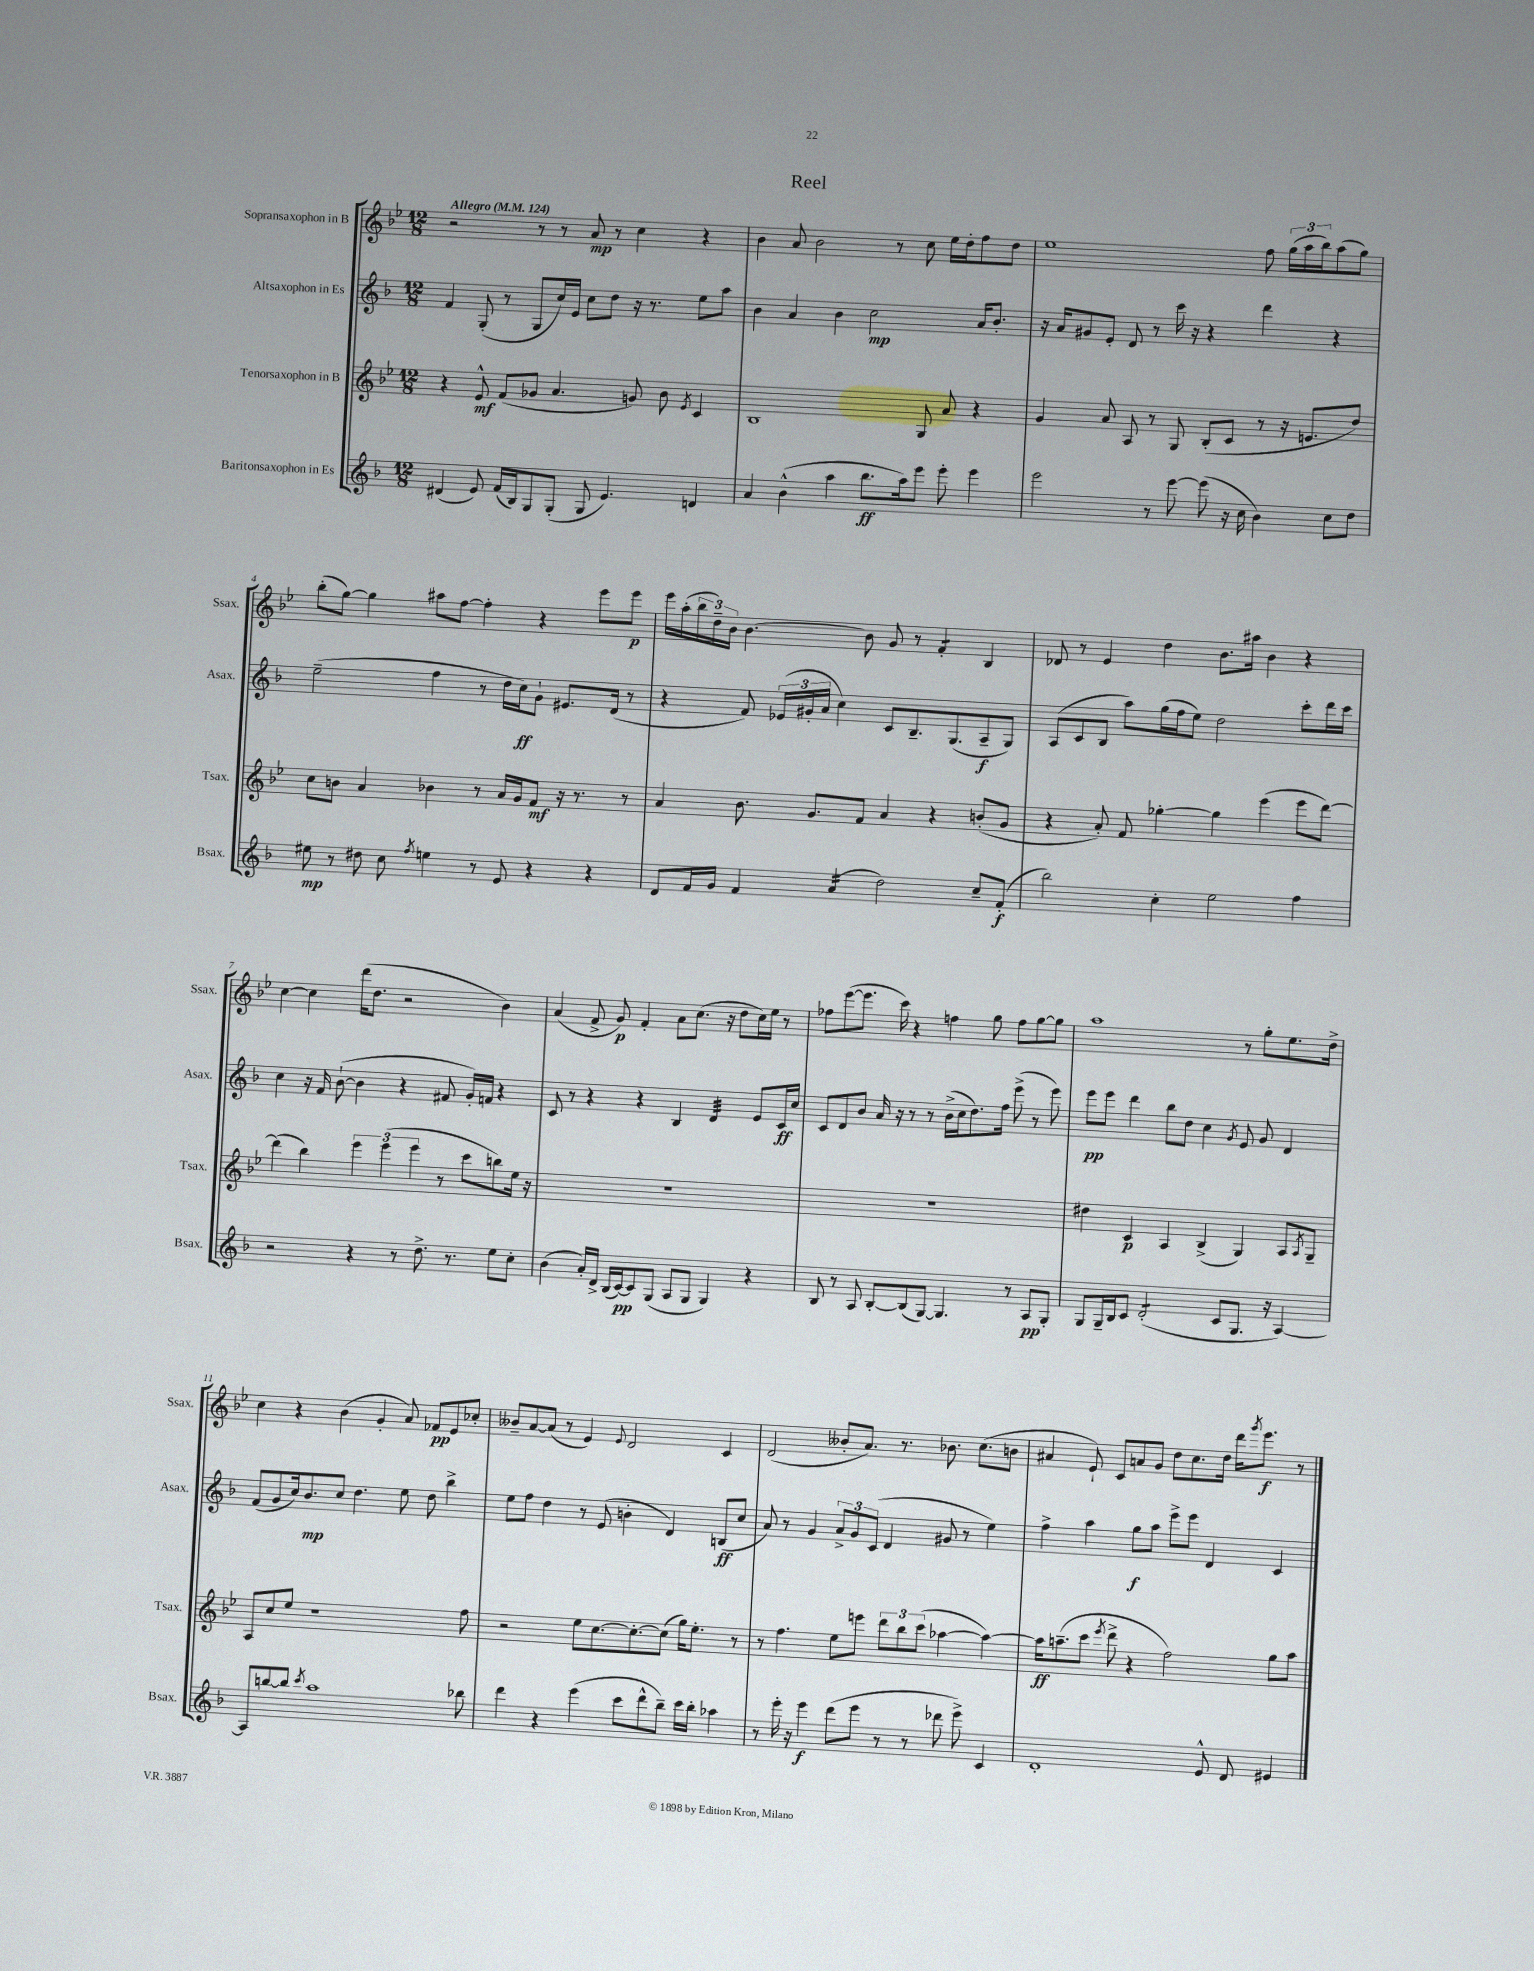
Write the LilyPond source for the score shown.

\header { title = "Reel" }
<<
\new StaffGroup <<
\new Staff = "s0" \with { instrumentName = "Sopransaxophon in B" shortInstrumentName = "Ssax." } {
    \clef treble \key bes \major \numericTimeSignature \time 12/8 \tempo "Allegro" 4 = 124
    r2 r8 r8 a'8\mp r8 c''4 r4 |
    bes'4 a'8 bes'2 r8 c''8 ees''16 d''16-. f''8 d''8 |
    ees''1 f''8 \tuplet 3/2 { g''16( a''16 bes''16) } a''8( g''8) |
    bes''8-.( g''8~) g''4 ais''8 f''8~ f''4-. r4 ees'''8 ees'''8\p |
    ees'''16 a''16-.( \tuplet 3/2 { bes''16 d''16--) bes'16 } bes'4.~ bes'8 g'8 r8 f'4:8-. bes4 |
    des'8 r8 ees'4 d''4 bes'8. ais''16 bes'4 r4 |
    c''4~ c''4 d'''16( d''8. r2 bes'4) |
    a'4( f'8-> g'8\p) f'4-. a'8 c''8.( r16 d''8 c''16) ees''16 r8 |
    fes''8 ees'''8~( ees'''8. c'''16) r4 f''4 g''8 f''8 g''8~ g''8 |
    a''1 r8 g''8-. ees''8. d''16-> |
    c''4 r4 bes'4( g'4-. a'8) fes'8\pp ees'8 ces''8-. |
    beses'8-- a'8~ a'8( r8 ees'4) \appoggiatura { ees'8 } d'2 c'4 |
    d'2( beses'8-. a'8.) r8. bes'8. c''8.( b'8 |
    ais'4 ees'8-!) c'8 a'8 g'8 d''8 c''8. d''16 d'''16 \acciaccatura { g'''8 } ees'''8.\f r8 \bar "|." |
}
\new Staff = "s1" \with { instrumentName = "Altsaxophon in Es" shortInstrumentName = "Asax." } {
    \clef treble \key f \major \numericTimeSignature \time 12/8
    f'4 g8-.( r8 g8 c''16) e'16 c''8 d''8 r16 r8. e''8 a''8 |
    bes'4 a'4 bes'4 c''2\mp a'16 bes'8.-. |
    r16 a'16 gis'8 e'8-. d'8 r8 c'''16 r16 r4 d'''4 r4 |
    e''2--( f''4 r8 d''16 c''16\ff) g'8-! eis'8. d'16( r8 |
    r4 f'8) \tuplet 3/2 { ees'16( gis'16-. a'16 } c''4) c'8 bes8.-- g8.( a8--\f g8) |
    a8( c'8 bes8 a''8) g''16( f''16 e''8) d''2 c'''8-. d'''16 c'''16 |
    c''4 r16 f'16 bes'8~-!( bes'4 r4 fis'8 g'16-.) f'16 r4 |
    c'8 r8 r4 r4 bes4 d'4:32 e'8 c'16\ff c''16 |
    c'8 d'8 bes'8 a'16 r16 r8 r8 bes'16->( c''16 d''8.) f''16 e'''8->( r8 e'''8) |
    e'''8\pp e'''8 d'''4 bes''8 d''8 c''4 \acciaccatura { g'8 } e'8 g'8 d'4 |
    f'8( g'8 c''16) bes'8.\mp c''8 d''4. e''8 d''8 bes''4-> |
    e''8 f''8 d''4 r8 e'8( b'4-. d'4) b8\ff( c''8 |
    a'8) r8 g'4 \tuplet 3/2 { a'8-> g'8 c'8( } d'4 gis'8 r8 e''4) |
    f''4-> a''4 g''8\f a''8 e'''8-> e'''8 d'4 c'4 \bar "|." |
}
\new Staff = "s2" \with { instrumentName = "Tenorsaxophon in B" shortInstrumentName = "Tsax." } {
    \clef treble \key bes \major \numericTimeSignature \time 12/8
    r4 ees'8-^\mf f'8( ges'8 a'4. g'8) bes'8 \acciaccatura { ees'8 } c'4 |
    bes1 g8 a'8 r4 |
    g'4 a'8 a8 r8 g8 bes8-.( c'8 r8 r16 e'8. d''8) |
    c''8 b'8 a'4 bes'4 r8 a'16 g'16 f'8\mf r16 r8. r8 |
    a'4 bes'8. g'8. f'8 a'4 r4 b'8-.( g'8 |
    r4 a'8-.) f'8 ges''4~-. ges''4 ees'''4( ees'''8 d'''8~) |
    d'''4( bes''4) \tuplet 3/2 { ees'''4 ees'''4( ees'''4 } r8 c'''8 b''8) ees''16 r16 |
    R1. |
    R1. |
    dis''4 c'4\p a4 bes4->( g4) a8 \acciaccatura { a8 } g8-- |
    a8 c''8 ees''8 r1 f''8 |
    r2 ees''8 c''8.~ c''8.~-. c''8( g''16) ees''8.-. r8 |
    r8 f''4. ees''8 e'''8 \tuplet 3/2 { d'''8 bes''8 c'''8( } aes''4~ aes''4~) |
    aes''16\ff a''8.--( c'''8 \acciaccatura { ees'''8 } d'''8-> r4 f''2) g''8 a''8 \bar "|." |
}
\new Staff = "s3" \with { instrumentName = "Baritonsaxophon in Es" shortInstrumentName = "Bsax." } {
    \clef treble \key f \major \numericTimeSignature \time 12/8
    dis'4( e'8) f'16( bes16) g8 g8-.( g8 e'4.) d'4 |
    a'4 bes'4-^( a''4 bes''8.\ff a''16) e'''8 e'''8-. e'''4 |
    e'''2 r8 e'''8~ e'''8( r16 c''16 bes'4) c''8 d''8 |
    eis''8\mp r8 dis''8 c''8 \acciaccatura { f''8 } e''4 r8 e'8 r4 r4 |
    d'8 f'16 g'16 f'4 a'4:16( d''2) c''8-- f'8-.\f( |
    bes''2) c''4-. e''2 f''4 |
    r2 r4 r8 d''8.-> r8. e''8 c''8-. |
    bes'4( a'16-.) d'16-> bes16( c'16~\pp) c'8 g8( a8 g8 g4) r4 |
    bes8 r8 a8 bes8~-. bes8( g8~) g4. r8 a8\pp g8-. |
    g8 g16-- bes16 c'8 d'2:8-.( c'8 g8. r16 a4~) |
    a8 b''8~ b''8 \acciaccatura { c'''8 } a''1 bes''8 |
    d'''4 r4 e'''4( c'''8 d'''8-^ bes''8--) c'''16 bes''16-. aes''4 |
    r8 e'''16-. r16 e'''4\f d'''8( e'''8 r8 r8 des'''8 e'''8->) c'4 |
    d'1-. e'8-^ d'8 eis'4 \bar "|." |
}
>>
>>
